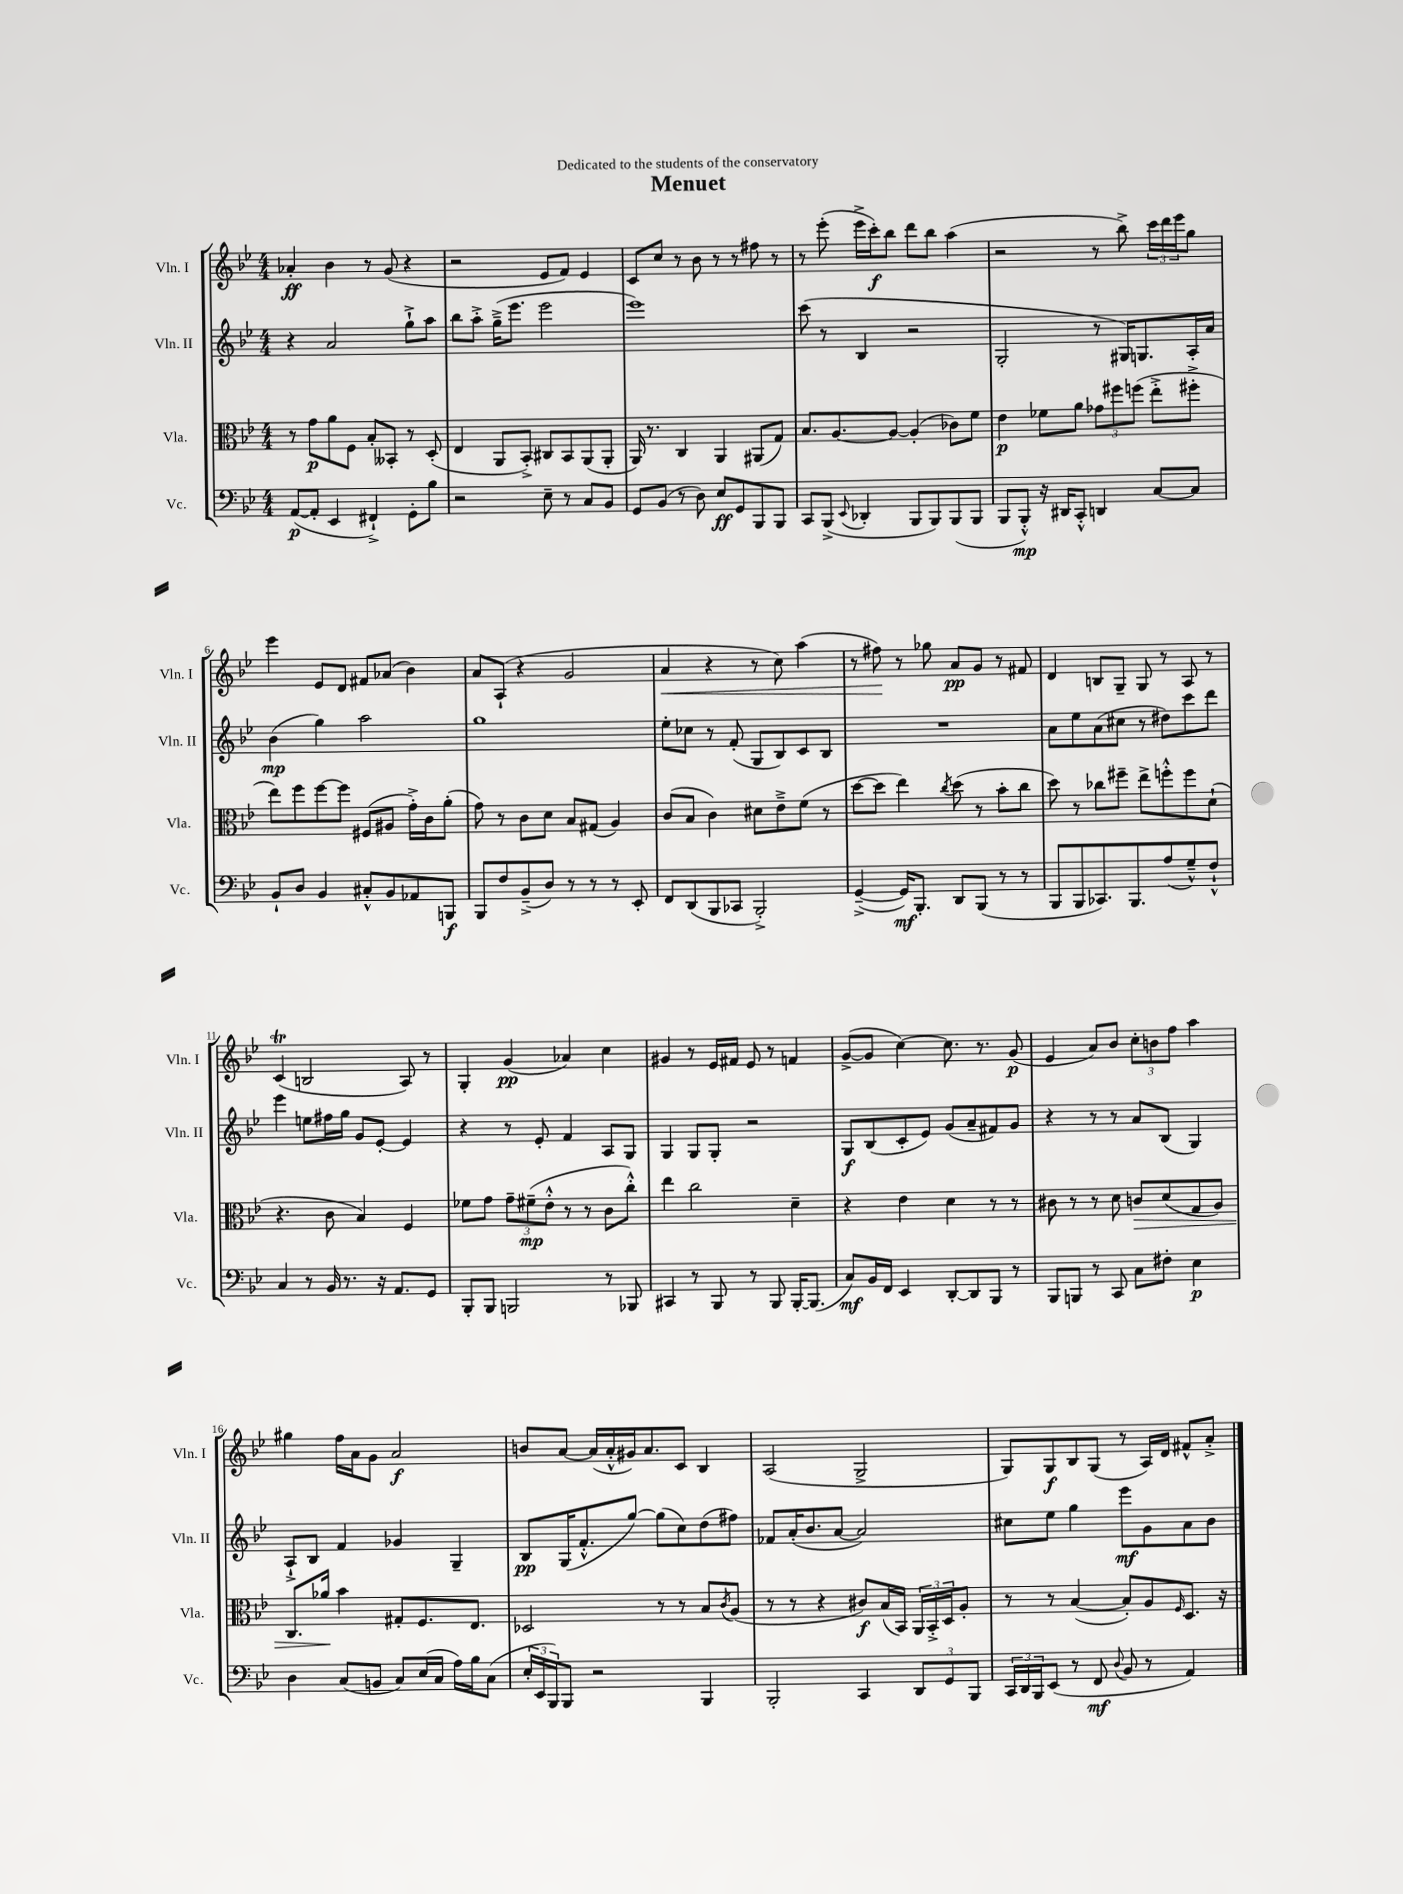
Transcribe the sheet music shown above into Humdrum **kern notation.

**kern	**dynam	**kern	**dynam	**kern	**dynam	**kern	**dynam
*part4	*part4	*part3	*part3	*part2	*part2	*part1	*part1
*staff4	*staff4	*staff3	*staff3	*staff2	*staff2	*staff1	*staff1
*I"Vc.	*	*I"Vla.	*	*I"Vln. II	*	*I"Vln. I	*
*I'Vc.	*	*I'Vla.	*	*I'Vln. II	*	*I'Vln. I	*
*clefF4	*	*clefC3	*	*clefG2	*	*clefG2	*
*k[b-e-]	*	*k[b-e-]	*	*k[b-e-]	*	*k[b-e-]	*
*M4/4	*	*M4/4	*	*M4/4	*	*M4/4	*
=1	=1	=1	=1	=1	=1	=1	=1
([8AA/L	p	8r	.	4r	.	4a-X'/	ff
8AA'/J]	.	8g\L	p	.	.	.	.
4EE-/	.	8a\	.	2a/	.	4b-\	.
.	.	8F\J	.	.	.	.	.
4FF#X`^/)	.	8B-'/L	.	.	.	8r	.
.	.	8BB--X'/J	.	.	.	(8g/	.
8GG'\L	.	8r	.	8gg`^\L	.	4r	.
8B-\J	.	(8D'/	.	8aa\J	.	.	.
=2	=2	=2	=2	=2	=2	=2	=2
2r	.	4E-/	.	8bb-\L	.	2r	.
.	.	.	.	8aa'^\J	.	.	.
.	.	8AA/L	.	(16gg~^\KL	.	.	.
.	.	.	.	8.eee-\J	.	.	.
.	.	8BB-'^/J)	.	.	.	.	.
8E-~\	.	8C#X/L	.	2eee-\	.	8e-/L	.
8r	.	8BB-/	.	.	.	8f/J)	.
8C/L	.	(8AA/	.	.	.	4e-/	.
8BB-/J	.	8AA'/J	.	.	.	.	.
=3	=3	=3	=3	=3	=3	=3	=3
8GG/L	.	16AA/)	.	1eee-)	.	8c/L	.
.	.	8.r	.	.	.	.	.
(8BB-/J	.	.	.	.	.	8cc/J	.
8r	.	4C/	.	.	.	8r	.
8D\)	.	.	.	.	.	8b-\	.
8E-/L	ff	4AA/	.	.	.	8r	.
8GG/	.	.	.	.	.	8r	.
8BBB-/	.	(8AA#X/L	.	.	.	8ff#X\	.
8BBB-/J	.	8G/J)	.	.	.	8r	.
=4	=4	=4	=4	=4	=4	=4	=4
8CC/L	.	8.B-/L	.	(8ccc\	.	8r	.
(8BBB-^/J	.	.	.	8r	.	(8eee-'\	.
.	.	[8.A/	.	.	.	.	.
8qqEE-/	.	.	.	.	.	.	.
4DD-X'/	.	.	.	4B-/	.	16eee-^\LL	.
.	.	.	.	.	.	16ccc'\J)	f
.	.	8A/J_	.	.	.	8bb-\J	.
8BBB-/L	.	(4A'/]	.	2r	.	8ddd\L	.
8BBB-/)	.	.	.	.	.	8bb-\J	.
(8BBB-/	.	8c-X\L)	.	.	.	(4aa\	.
8BBB-/J	.	8f\J	.	.	.	.	.
=5	=5	=5	=5	=5	=5	=5	=5
8BBB-/L	.	4e-\	p	2G'/	.	2r	.
8BBB-'^^/J)	mp	.	.	.	.	.	.
16r	.	8f-X\L	.	.	.	.	.
16DD#X/KL	.	.	.	.	.	.	.
8CC'^^/J	.	8a\J	.	.	.	.	.
4DDn/	.	12g-X\L	.	8r	.	8r	.
.	.	12ff#X\	.	.	.	.	.
.	.	.	.	16G#X/KL)	.	8bb-^\)	.
.	.	(12ffn\J	.	.	.	.	.
.	.	.	.	8.Gn/	.	.	.
[8C/L	.	8ee-'^\L	.	.	.	24ccc\LL	.
.	.	.	.	.	.	24ddd\	.
.	.	.	.	.	.	24eee-\J	.
8C/J]	.	8ff#X'^\J	.	16A'/L	.	8gg\J	.
.	.	.	.	16a/JJ	.	.	.
!!LO:LB:g=z
=6	=6	=6	=6	=6	=6	=6	=6
8BB-`/L	.	8ee-\L)	.	(4b-\	mp	4eee-\	.
8D/J	.	8ff\	.	.	.	.	.
4BB-/	.	[8ff\	.	4gg\)	.	8e-/L	.
.	.	8ff\J]	.	.	.	8d/J	.
8C#X'^^/L	.	(8F#X/L	.	2aa\	.	8f#X/L	.
8BB-/	.	8A#X/J	.	.	.	(8a-X/J	.
8AA-X/	.	16g'^\LL)	.	.	.	4b-\)	.
.	.	16c\J	.	.	.	.	.
8BBBn/J	f	(8a'\J	.	.	.	.	.
=7	=7	=7	=7	=7	=7	=7	=7
8BBB-/L	.	8g\)	.	1gg	.	8a/L	.
8F/	.	8r	.	.	.	(8A`/J	.
(8BB-~^/	.	8c\L	.	.	.	4r	.
8D/J)	.	8d\J	.	.	.	.	.
8r	.	8B-/L	.	.	.	2g/	.
8r	.	(8G#X/J	.	.	.	.	.
8r	.	4A/)	.	.	.	.	.
8EE-'/	.	.	.	.	.	.	.
=8	=8	=8	=8	=8	=8	=8	=8
!	!	!	!	!	!	!	!LO:HP:b
8FF/L	.	(8c/L	.	8ee-'\L	.	4a/	<
(8DD/	.	8B-/J	.	8cc-X\J	.	.	.
8BBB-/	.	4c\)	.	8r	.	4r	.
8CC-X/J	.	.	.	(8f'/	.	.	.
2BBB-'^/)	.	8d#X\L	.	8G/L	.	8r	.
.	.	8e-~^\	.	8B-/)	.	8cc\)	.
.	.	(8f\J	.	8c/	.	(4aa\	.
.	.	8r	.	8B-/J	.	.	.
=9	=9	=9	=9	=9	=9	=9	=9
([4GG~^/	.	[8dd\L	.	1r	.	8r	.
.	.	8dd\J]	.	.	.	8ff#X\)	.
16GG/KL])	mf	4ee-\)	.	.	.	8r	[
8.BBB-'/J	.	.	.	.	.	.	.
.	.	.	.	.	.	8gg-X\	.
.	.	8qcc/	.	.	.	.	.
8DD/L	.	(8dd\	.	.	.	8a/L	pp
(8BBB-/J	.	8r	.	.	.	8g/J	.
8r	.	8b-'\L	.	.	.	8r	.
8r	.	8cc\J	.	.	.	8f#X/	.
=10	=10	=10	=10	=10	=10	=10	=10
8BBB-/L	.	8dd\)	.	8a\L	.	4d/	.
8BBB-/	.	8r	.	8ee-\	.	.	.
8.CC-X/)	.	8cc-X\L	.	(8a\	.	8Bn/L	.
.	.	8ff#X~\J	.	8cc#X\J	.	8G~/J	.
8.BBB-/	.	.	.	.	.	.	.
.	.	8ee-^\L	.	8r	.	8G/	.
(8A/	.	8ffn'^^\	.	8dd#X\L)	.	8r	.
8G~^^/)	.	8ff\	.	8ccc\	.	8A/	.
8F`^^/J	.	(8d`\J	.	8ddd\J	.	8r	.
!!LO:LB:g=z
=11	=11	=11	=11	=11	=11	=11	=11
4C/	.	4.r	.	4eee-\	.	(4cT/	.
8r	.	.	.	8een\L	.	2Bn/	.
16BB-/	.	8c\	.	16ff#X\L	.	.	.
8.r	.	.	.	16gg\JJ	.	.	.
.	.	4B-/)	.	8g/L	.	.	.
16r	.	.	.	[8e-'/J	.	.	.
8.AA/L	.	.	.	.	.	.	.
.	.	4F/	.	4e-/]	.	8A/)	.
8GG/J	.	.	.	.	.	8r	.
=12	=12	=12	=12	=12	=12	=12	=12
8BBB-'/L	.	8f-X\L	.	4r	.	4G'/	.
8BBB-/J	.	8g\J	.	.	.	.	.
2BBBn/	.	12g~\L	.	8r	.	(4g/	pp
.	.	(12f#X~\	mp	.	.	.	.
.	.	.	.	8e-'/	.	.	.
.	.	12e-'^^\J	.	.	.	.	.
.	.	8r	.	4f/	.	4a-X/)	.
.	.	8r	.	.	.	.	.
8r	.	8c\L	.	8A/L	.	4cc\	.
8BBB-X/	.	8cc'^^\J)	.	8G/J	.	.	.
=13	=13	=13	=13	=13	=13	=13	=13
4CC#X/	.	4ee-\	.	4G/	.	4g#X/	.
8r	.	2cc\	.	8G/L	.	8r	.
8BBB-/	.	.	.	8G'/J	.	16e-/LL	.
.	.	.	.	.	.	16f#X/JJ	.
8r	.	.	.	2r	.	8e-/	.
8BBB-/	.	.	.	.	.	8r	.
[16BBB-'/KL	.	4d~\	.	.	.	4fn/	.
(8.BBB-/J]	.	.	.	.	.	.	.
=14	=14	=14	=14	=14	=14	=14	=14
8C/L)	mf	4r	.	8G/L	f	([8g^/L	.
16BB-/L	.	.	.	(8B-/	.	8g/J]	.
16FF/JJ	.	.	.	.	.	.	.
4EE-/	.	4e-\	.	8c'/	.	[4cc\)	.
.	.	.	.	8e-/J)	.	.	.
[8DD'/L	.	4d\	.	(8g/L	.	8.cc\]	.
8DD/]	.	.	.	8a~/	.	.	.
.	.	.	.	.	.	8.r	.
8BBB-/J	.	8r	.	8f#X/)	.	.	.
8r	.	8r	.	8g/J	.	(8g/	p
=15	=15	=15	=15	=15	=15	=15	=15
8BBB-/L	.	8c#X\	.	4r	.	4e-/	.
8BBBn/J	.	8r	.	.	.	.	.
8r	.	8r	.	8r	.	8a/L)	.
8CC/	.	8d\	.	8r	.	8b-/J	.
!	!	!	!LO:HP:b	!	!	!	!
8C\L	.	8cn/L	>	8a/L	.	12cc'\L	.
.	.	.	.	.	.	12bn\	.
8F#X'\J	.	(8d/	.	(8B-/J	.	.	.
.	.	.	.	.	.	12ff\J	.
4E-\	p	8G/	.	4G/)	.	4aa\	.
.	.	8A/J)	.	.	.	.	.
!!LO:LB:g=z
=16	=16	=16	=16	=16	=16	=16	=16
4D\	.	8.C/L	.	8A`^/L	.	4gg#X\	.
.	.	.	.	8B-/J	.	.	.
.	.	16a-X/Jk	.	.	.	.	.
(8C/L	.	4b-\	]	4f/	.	16ff\LL	.
.	.	.	.	.	.	16a\J	.
8BBn/J	.	.	.	.	.	8g\J	.
8C/L)	.	8G#X'/L	.	4g-X/	.	2a/	f
(16E-/L	.	8.F/	.	.	.	.	.
16C/JJ	.	.	.	.	.	.	.
16A\LL)	.	.	.	4G~/	.	.	.
16B-\J	.	8.E-/J	.	.	.	.	.
(8C\J	.	.	.	.	.	.	.
=17	=17	=17	=17	=17	=17	=17	=17
24E-'/LL	.	2D-X/	.	8B-/L	pp	8bn/L	.
24EE-/	.	.	.	.	.	.	.
24BBB-/J)	.	.	.	.	.	.	.
8BBB-/J	.	.	.	(16G/K	.	[8a/J	.
.	.	.	.	8.f'^^/	.	.	.
2r	.	.	.	.	.	(16a/LL]	.
.	.	.	.	.	.	16a'^^/	.
.	.	.	.	[8gg/J)	.	16g#X/J)	.
.	.	.	.	.	.	8.a/	.
.	.	8r	.	(8gg\L]	.	.	.
.	.	8r	.	8cc\)	.	8c/J	.
4BBB-/	.	8B-/L	.	(8dd\	.	4B-/	.
.	.	8qc/	.	.	.	.	.
.	.	(8A/J	.	8ff#X\J)	.	.	.
=18	=18	=18	=18	=18	=18	=18	=18
2BBB-'/	.	8r	.	8f-X/L	.	(2A/	.
.	.	8r	.	(16a'/K	.	.	.
.	.	.	.	8.b-/	.	.	.
.	.	4r	.	.	.	.	.
.	.	.	.	[8a/J	.	.	.
4CC/	.	8c#X/L)	f	2a/])	.	2G^/	.
.	.	(16B-/L	.	.	.	.	.
.	.	16BB-/JJ)	.	.	.	.	.
12DD/L	.	24AA/LL	.	.	.	.	.
.	.	24BB-'^/	.	.	.	.	.
12GG/	.	24D/J	.	.	.	.	.
.	.	8A'/J	.	.	.	.	.
12BBB-/J	.	.	.	.	.	.	.
=19	=19	=19	=19	=19	=19	=19	=19
24CC/LL	.	8r	.	8cc#X\L	.	8G/L)	.
24DD/	.	.	.	.	.	.	.
24BBB-/J	.	.	.	.	.	.	.
(8EE-/J	.	8r	.	8ee-\J	.	8G/	f
8r	.	([4B-/	.	4gg\	.	8B-/	.
8FF/	mf	.	.	.	.	(8G/J	.
8qqD/	.	.	.	.	.	.	.
8BB-/	.	8B-'/L])	.	8eee-\L	mf	8r	.
8r	.	8A/	.	8g\	.	16A/LL)	.
.	.	.	.	.	.	16d/JJ	.
.	.	16qqF/	.	.	.	.	.
4AA/)	.	8.D/J	.	8a\	.	8f#X^^/L	.
.	.	.	.	8b-\J	.	8a'^/J	.
.	.	16r	.	.	.	.	.
==	==	==	==	==	==	==	==
*-	*-	*-	*-	*-	*-	*-	*-
